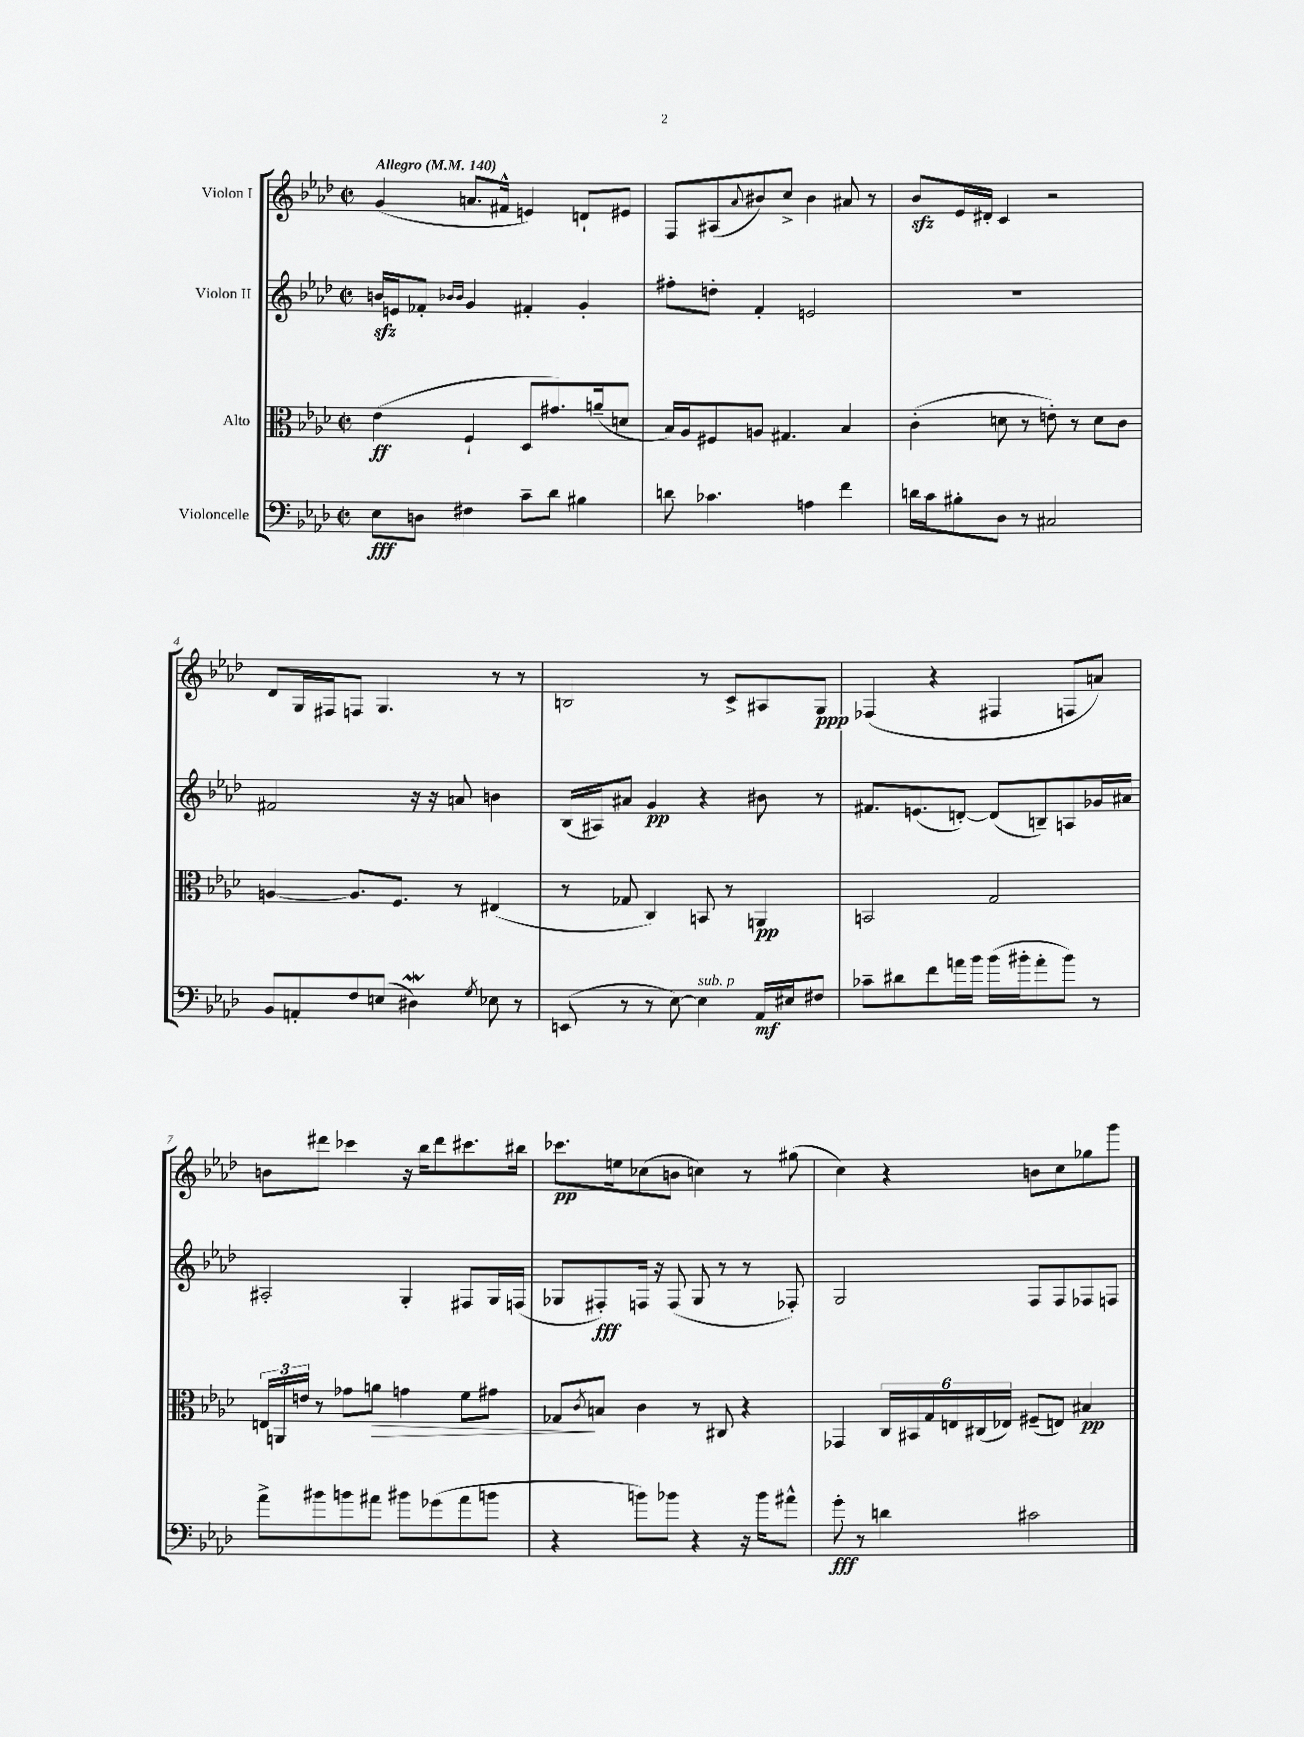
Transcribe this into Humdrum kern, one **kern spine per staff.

**kern	**kern	**kern	**kern
*staff4	*staff3	*staff2	*staff1
*clefF4	*clefC3	*clefG2	*clefG2
*k[b-e-a-d-]	*k[b-e-a-d-]	*k[b-e-a-d-]	*k[b-e-a-d-]
*M2/2	*M2/2	*M2/2	*M2/2
*met(c|)	*met(c|)	*met(c|)	*met(c|)
*MM140	*MM140	*MM140	*MM140
8E-\L	(4e-\	16b/LL	(4g/
.	.	16e/J	.
8D\J	.	8f-'/J	.
.	.	16qqb-/LL	.
.	.	16qqb-/JJ	.
4F#\	4F`/	4g/	8.a/L
.	.	.	16f#^^/Jk
8c~\L	8D-/L	4f#'/	4e/)
8d-\J	8.g#/)	.	.
4B#\	.	4g'/	8d`/L
.	(16a~/k	.	.
.	8d/J	.	8e#/J
=	=	=	=
8d\	16B-/LL)	8ff#'\L	8F/L
.	16A-/J	.	.
4.c-\	8F#/	8dd'\J	(8A#/
.	.	.	8qqa-/
.	8A/J	4f'/	8b#/)
.	4.G#/	.	8cc^/J
4A\	.	2e/	4b#\
4f\	4B-/	.	8a#/
.	.	.	8r
=	=	=	=
16d\LL	(4c'\	1r	8b-/L
16c\J	.	.	.
8B#'\	.	.	16e-/L
.	.	.	16d#'/JJ
8D-\J	8d\	.	4c/
8r	8r	.	.
2C#/	8e'\)	.	2r
.	8r	.	.
.	8d\L	.	.
.	8c\J	.	.
=	=	=	=
8BB-/L	[4A/	2f#/	8d-/L
8AA'/	.	.	16G/L
.	.	.	16F#/J
8F/	8.A/]L	.	8F/J
(8E/J	.	.	4.G/
.	8.F/J	.	.
4D#\)	.	16r	.
.	.	16r	.
.	8r	8a/	.
8qG/	.	.	.
8E-\	(4E#/	4b\	8r
8r	.	.	8r
=	=	=	=
(8EE/	8r	(16B-/LL	2B/
.	.	16A#/J)	.
8r	8G-/	8a#/J	.
8r	4C/)	4g/	.
[8E-\)	.	.	.
4E-\]	8BB/	4r	8r
.	8r	.	8c^/L
16AA-/LL	4AA/	8b#\	8A#/
16E#/J	.	.	.
8F#/J	.	8r	8G/J
=	=	=	=
8c-~\L	2BB/	8.f#/L	(4F-/
8d#\	.	.	.
.	.	(8.e/	.
8f\	.	.	4r
16a\L	.	[8d'/J)	.
16b-\JJ	.	.	.
(16b-\LL	2G/	(8d/]L	4F#/
16b#'\J	.	.	.
8a'\	.	8B~/)	.
8b#\J)	.	8A/	8F/L
8r	.	16g-/L	8a/J)
.	.	16a#/JJ	.
=	=	=	=
8a-^\L	24E/LL	2A#'/	8b\L
.	24AA/	.	.
.	24e/JJ	.	.
8b#\	8r	.	8ddd#\J
8b\	8g-\L	.	4ccc-\
8a#\J	8a\J	.	.
8b#\L	4g\	4G'/	16r
.	.	.	16bb-\LK
(8g-\	.	.	8ddd#\
8a#\	8f\L	8F#/L	8.ccc#\
8b\J	8g#\J	16G/L	.
.	.	(16F/JJ	16bb#\Jk
=	=	=	=
4r	8G-/L	8G-/L	8.ccc-\L
.	8qc/	.	.
.	8B/J	8F#'/)	.
.	.	.	16ee\k
8b\L)	4c\	16F/Jk	(8cc-\
.	.	16r	.
8b-\J	.	(8F/	8b\J
4r	8r	8G-/	4cc\)
.	8C#/	8r	.
16r	4r	8r	8r
16b-\LK	.	.	.
8a#^^\J	.	8F-'/)	(8gg#\
=	=	=	=
8g'\	4GG-/	2G/	4cc\)
8r	.	.	.
4d\	24C/LL	.	4r
.	24BB#/	.	.
.	24G/	.	.
.	24E/	.	.
.	(24C#/	.	.
.	24E-/JJ)	.	.
2c#\	(8F#~/L	8F/L	8b\L
.	8E/J)	8F/	8cc\
.	4B#/	8F-/	8gg-\
.	.	8F/J	8ggg\J
==	==	==	==
*-	*-	*-	*-
